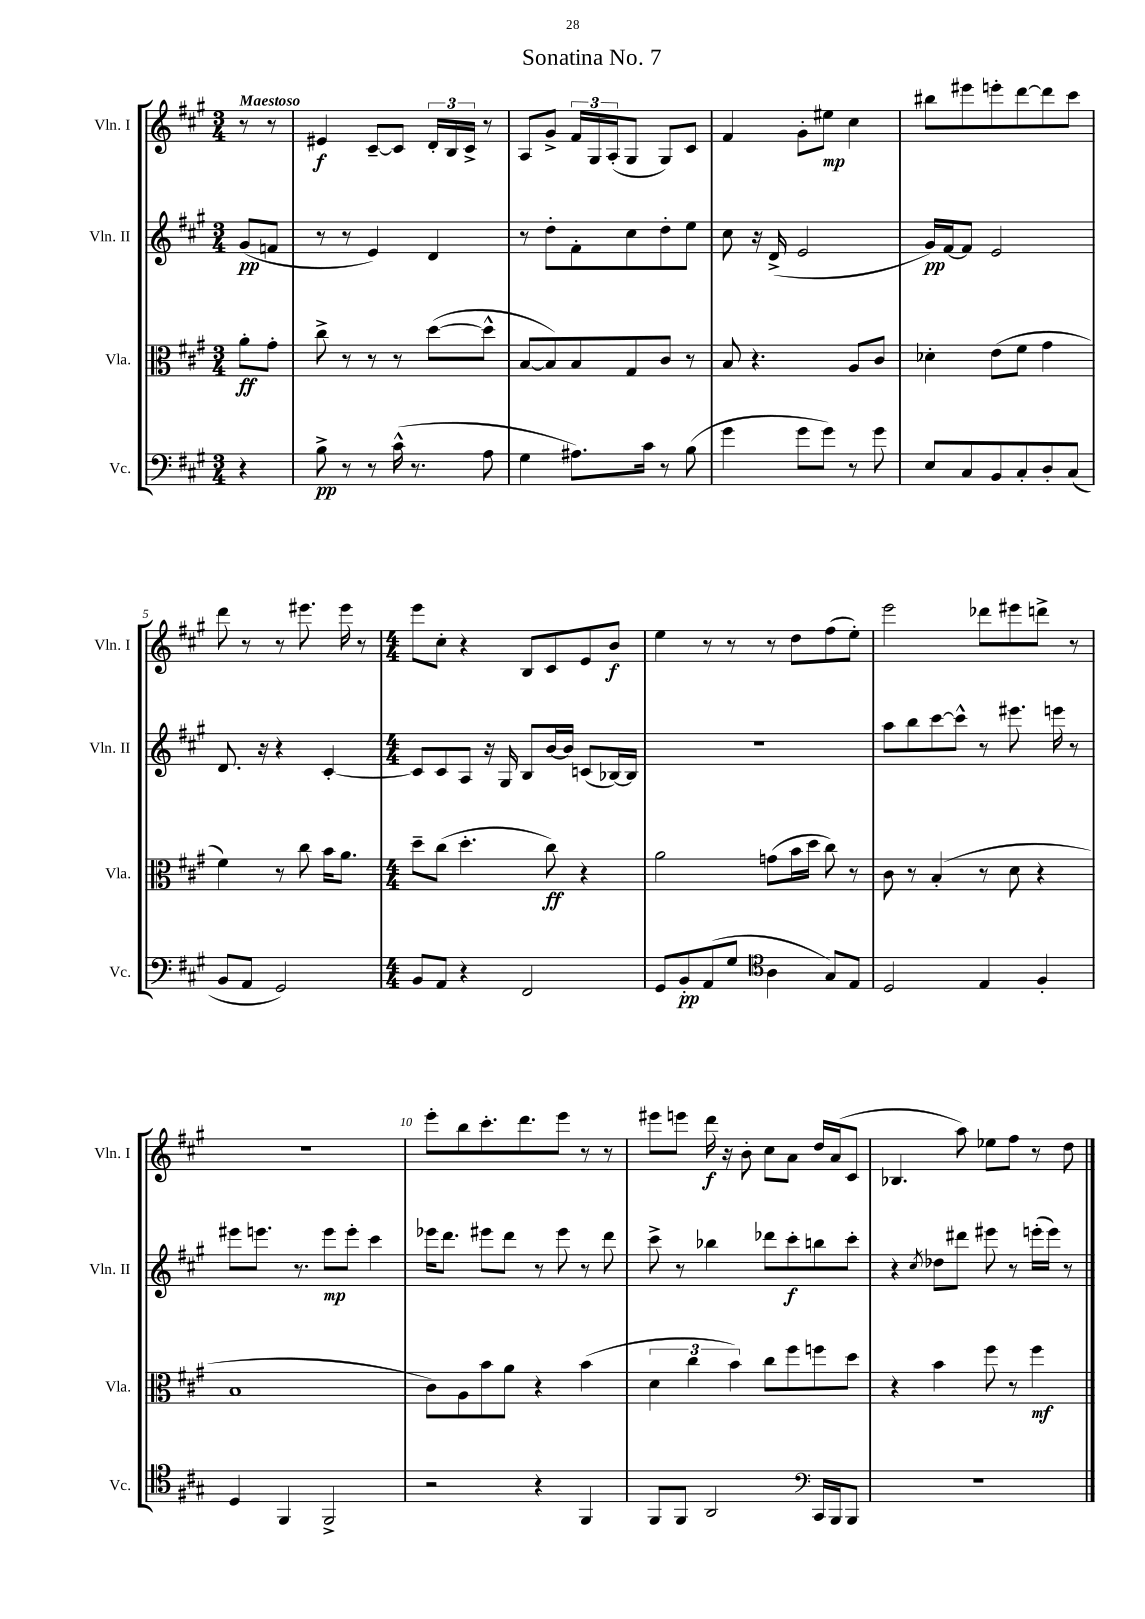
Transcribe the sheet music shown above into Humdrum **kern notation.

**kern	**dynam	**kern	**dynam	**kern	**dynam	**kern	**dynam
*part4	*part4	*part3	*part3	*part2	*part2	*part1	*part1
*staff4	*staff4	*staff3	*staff3	*staff2	*staff2	*staff1	*staff1
*I"Vc.	*	*I"Vla.	*	*I"Vln. II	*	*I"Vln. I	*
*I'Vc.	*	*I'Vla.	*	*I'Vln. II	*	*I'Vln. I	*
*clefF4	*	*clefC3	*	*clefG2	*	*clefG2	*
*k[f#c#g#]	*	*k[f#c#g#]	*	*k[f#c#g#]	*	*k[f#c#g#]	*
*M3/4	*	*M3/4	*	*M3/4	*	*M3/4	*
=	=	=	=	=	=	=	=
!	!	!	!	!	!	!LO:TX:a:B:t=Maestoso	!
4r	.	8a'\L	ff	(8g#/L	pp	8r	.
.	.	8g#'\J	.	8fn/J	.	8r	.
=1	=1	=1	=1	=1	=1	=1	=1
8B^\	pp	8cc#^\	.	8r	.	4e#X/	f
8r	.	8r	.	8r	.	.	.
8r	.	8r	.	4e/)	.	[8c#~/L	.
(16c#^^\	.	8r	.	.	.	8c#/J]	.
8.r	.	.	.	.	.	.	.
.	.	([8dd\L	.	4d/	.	24d'/LL	.
.	.	.	.	.	.	24B/	.
.	.	.	.	.	.	24c#^/JJ	.
8A\	.	8dd^^\J]	.	.	.	8r	.
=2	=2	=2	=2	=2	=2	=2	=2
4G#\	.	[8B/L	.	8r	.	8A/L	.
.	.	8B/])	.	8dd'\L	.	8g#^/J	.
8.A#X\L)	.	8B/	.	8f#'\	.	24f#/LL	.
.	.	.	.	.	.	24G#/	.
.	.	.	.	.	.	(24A'/J	.
.	.	8G#/	.	8cc#\	.	8G#/J	.
16c#\Jk	.	.	.	.	.	.	.
8r	.	8c#/J	.	8dd'\	.	8G#/L)	.
(8B\	.	8r	.	8ee\J	.	8c#/J	.
=3	=3	=3	=3	=3	=3	=3	=3
4g#\	.	8B/	.	8cc#\	.	4f#/	.
.	.	4.r	.	16r	.	.	.
.	.	.	.	(16d^/	.	.	.
8g#\L	.	.	.	2e/	.	8g#'\L	.
8g#\J)	.	.	.	.	.	8ee#X\J	mp
8r	.	8A/L	.	.	.	4cc#\	.
8g#\	.	8c#/J	.	.	.	.	.
=4	=4	=4	=4	=4	=4	=4	=4
8E/L	.	4d-X'\	.	16g#/LL)	pp	8bb#X\L	.
.	.	.	.	[16f#/J	.	.	.
8C#/	.	.	.	8f#/J]	.	8eee#X\	.
8BB/	.	(8e\L	.	2e/	.	8eeen'\	.
8C#'/	.	8f#\J	.	.	.	[8ddd\	.
8D'/	.	4g#\	.	.	.	8ddd\]	.
(8C#/J	.	.	.	.	.	8ccc#\J	.
!!LO:LB:g=z
=5	=5	=5	=5	=5	=5	=5	=5
8BB/L	.	4f#\)	.	8.d/	.	8ddd\	.
8AA/J	.	.	.	.	.	8r	.
.	.	.	.	16r	.	.	.
2GG#/)	.	8r	.	4r	.	8r	.
.	.	8cc#\	.	.	.	8.eee#X\	.
.	.	16b\KL	.	[4c#'/	.	.	.
.	.	8.a\J	.	.	.	16eee#\	.
.	.	.	.	.	.	8r	.
=6	=6	=6	=6	=6	=6	=6	=6
*M4/4	*	*M4/4	*	*M4/4	*	*M4/4	*
8BB/L	.	8dd~\L	.	8c#/L]	.	8eee\L	.
8AA/J	.	(8cc#\J	.	8c#/	.	8cc#'\J	.
4r	.	4.dd'\	.	8A/J	.	4r	.
.	.	.	.	16r	.	.	.
.	.	.	.	16G#/	.	.	.
2FF#/	.	.	.	8B/L	.	8B/L	.
.	.	8cc#\)	ff	[16b/L	.	8c#/	.
.	.	.	.	16b/JJ]	.	.	.
.	.	4r	.	(8cn/L	.	8e/	.
.	.	.	.	[16B-X/L)	.	8b/J	f
.	.	.	.	16B-/JJ]	.	.	.
=7	=7	=7	=7	=7	=7	=7	=7
8GG#/L	.	2a\	.	1r	.	4ee\	.
8BB'/	pp	.	.	.	.	.	.
(8AA/	.	.	.	.	.	8r	.
8G#/J	.	.	.	.	.	8r	.
*clefC4	*	*	*	*	*	*	*
4A\	.	(8gn\L	.	.	.	8r	.
.	.	16b\L	.	.	.	8dd\L	.
.	.	16dd\JJ	.	.	.	.	.
8G#/L)	.	8cc#\)	.	.	.	(8ff#\	.
8E/J	.	8r	.	.	.	8ee'\J)	.
=8	=8	=8	=8	=8	=8	=8	=8
2D/	.	8c#\	.	8aa\L	.	2eee\	.
.	.	8r	.	8bb\	.	.	.
.	.	(4B'/	.	[8ccc#\	.	.	.
.	.	.	.	8ccc#^^\J]	.	.	.
4E/	.	8r	.	8r	.	8ddd-X\L	.
.	.	8d\	.	8.eee#X\	.	8eee#X\	.
4F#'/	.	4r	.	.	.	8dddn^\J	.
.	.	.	.	16eeen\	.	.	.
.	.	.	.	8r	.	8r	.
!!LO:LB:g=z
=9	=9	=9	=9	=9	=9	=9	=9
4D/	.	1B	.	8eee#X\L	.	1r	.
.	.	.	.	8.eeen\J	.	.	.
4FF#/	.	.	.	.	.	.	.
.	.	.	.	8.r	.	.	.
2FF#^/	.	.	.	8eee\L	mp	.	.
.	.	.	.	8eee'\J	.	.	.
.	.	.	.	4ccc#\	.	.	.
=10	=10	=10	=10	=10	=10	=10	=10
2r	.	8c#\L)	.	16eee-X\KL	.	8eee'\L	.
.	.	.	.	8.ddd\J	.	.	.
.	.	8A\	.	.	.	8bb\	.
.	.	8b\	.	8eee#X\L	.	8.ccc#'\	.
.	.	8a\J	.	8ddd\J	.	.	.
.	.	.	.	.	.	8.ddd\	.
4r	.	4r	.	8r	.	.	.
.	.	.	.	8eee#\	.	8eee\J	.
4FF#/	.	(4b\	.	8r	.	8r	.
.	.	.	.	8ddd\	.	8r	.
=11	=11	=11	=11	=11	=11	=11	=11
8FF#/L	.	6d\	.	8ccc#^\	.	8eee#X\L	.
8FF#/J	.	.	.	8r	.	8eeen\J	.
.	.	6cc#\	.	.	.	.	.
2AA/	.	.	.	4bb-X\	.	16ddd\	f
.	.	.	.	.	.	16r	.
.	.	6b\)	.	.	.	.	.
.	.	.	.	.	.	8b'\	.
.	.	8cc#\L	.	8ddd-X\L	.	8cc#\L	.
.	.	8ff#\	.	8ccc#'\	f	8a\J	.
*clefF4	*	*	*	*	*	*	*
16CC#/LL	.	8ffn\	.	8bbn\	.	16dd/LL	.
16BBB/J	.	.	.	.	.	(16a/J	.
8BBB/J	.	8dd\J	.	8ccc#'\J	.	8c#/J	.
=12	=12	=12	=12	=12	=12	=12	=12
1r	.	4r	.	4r	.	4.B-X/	.
.	.	.	.	8qcc#/	.	.	.
.	.	4b\	.	8dd-X\L	.	.	.
.	.	.	.	8ddd#X\J	.	8aa\)	.
.	.	8ff#\	.	8eee#X\	.	8ee-X\L	.
.	.	8r	.	8r	.	8ff#\J	.
.	.	4ff#\	mf	(16eeen'\LL	.	8r	.
.	.	.	.	16eee\JJ)	.	.	.
.	.	.	.	8r	.	8dd\	.
==	==	==	==	==	==	==	==
*-	*-	*-	*-	*-	*-	*-	*-
